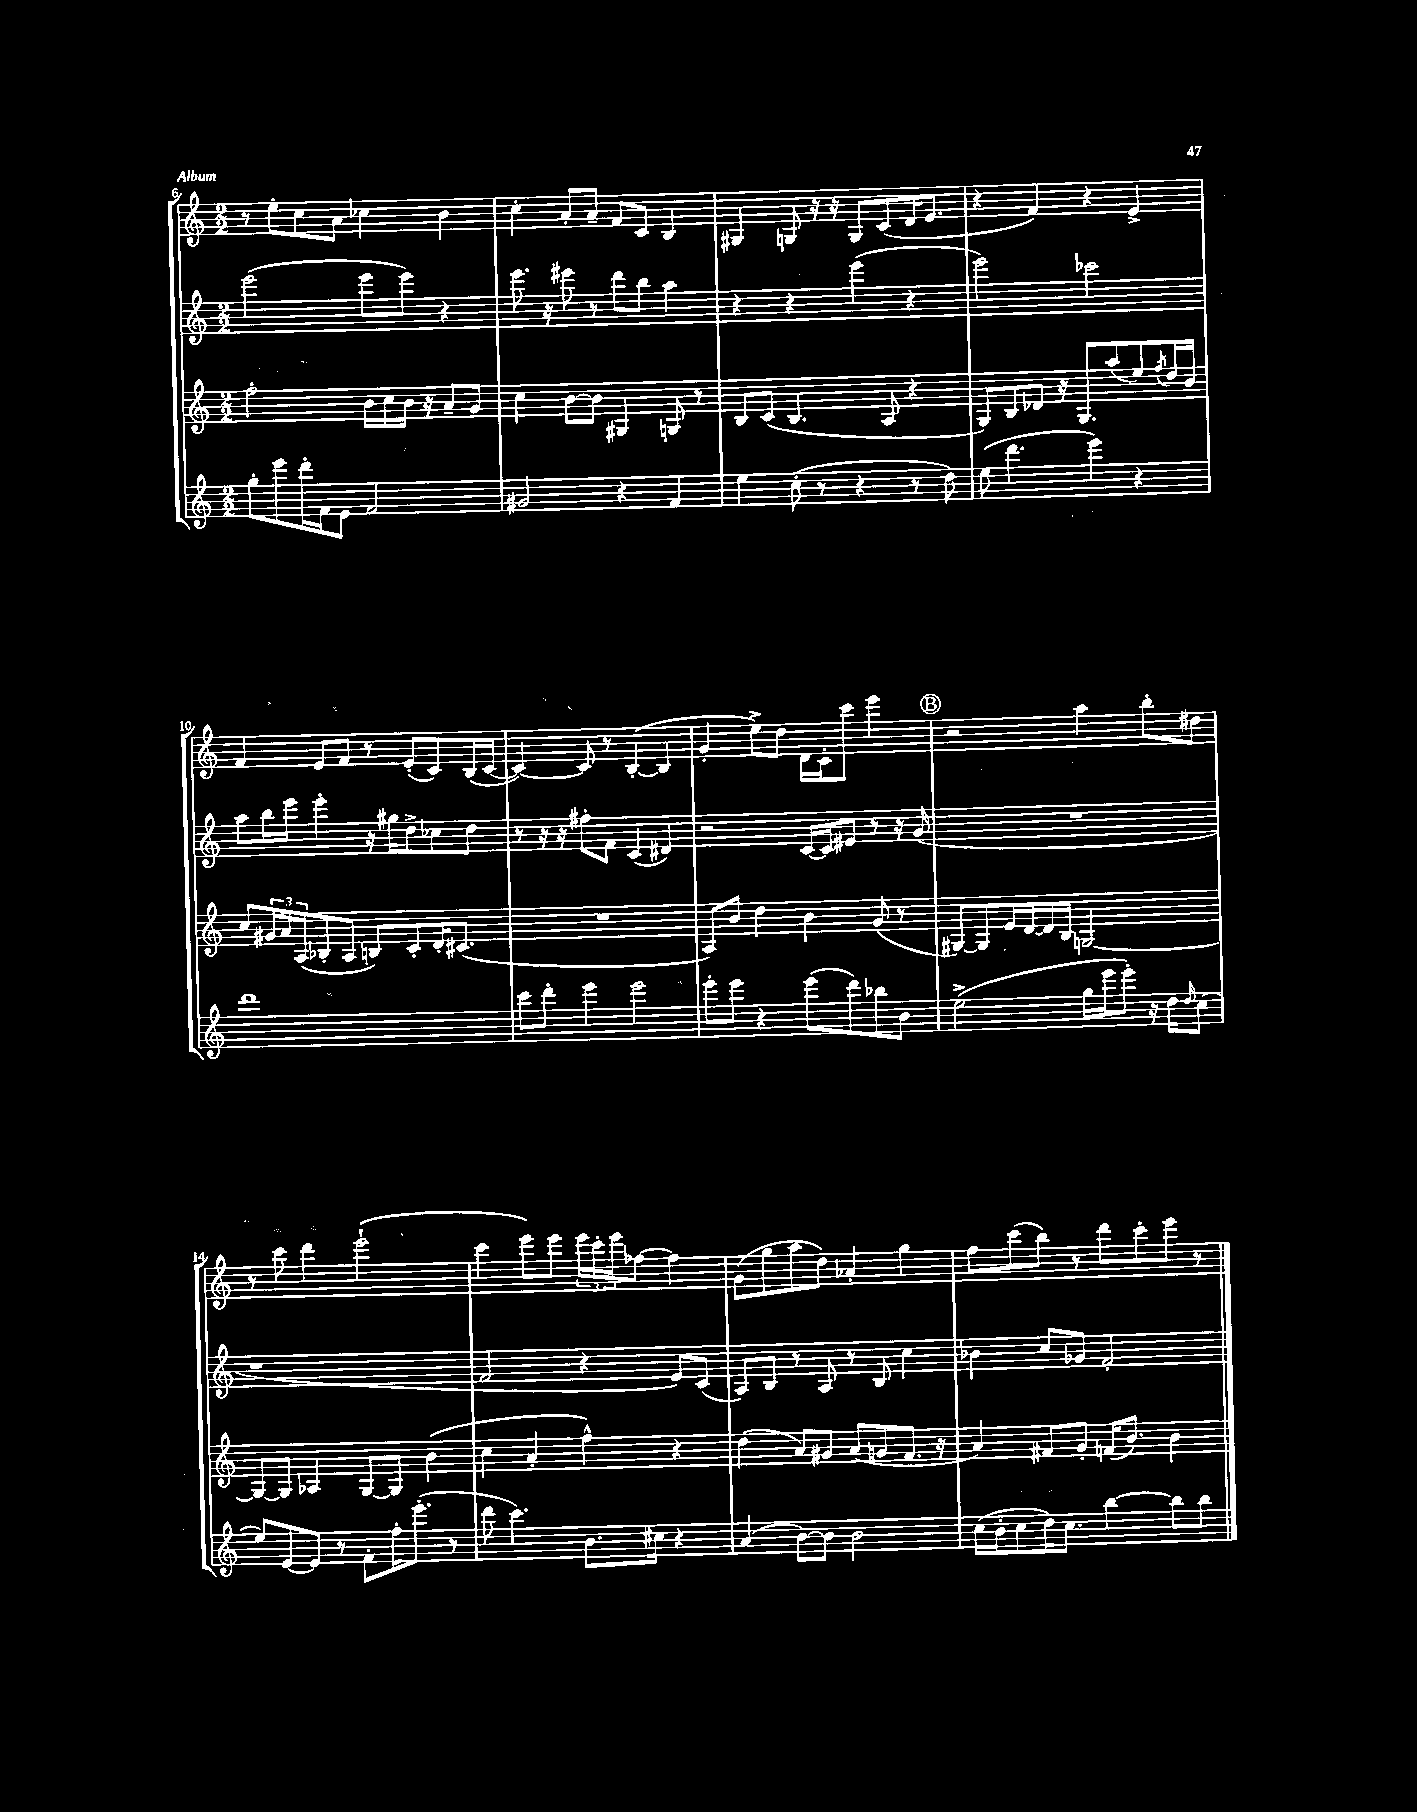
<<
\new StaffGroup <<
\new Staff = "s0" {
    \clef treble \key c \major \numericTimeSignature \time 2/2
    r8 e''8-. c''8 a'8 ces''4 b'4 |
    c''4-. a'8-. a'8-- f'8 c'8 b4 |
    gis4 g8 r16 r16 g8 c'8( d'16 e'8. |
    r4 f'4) r4 e'4-> |
    f'4 e'8 f'8 r8 e'8-.( c'8) b16( c'16~ |
    c'4~) c'8 r8 b4~-.( b4 |
    g'4-. e''8->) d''8 d'16 c'16-. c'''8 e'''4 |
    \mark \markup { \circle "B" } r2 a''4 b''8-. dis''8 |
    r8 c'''8 d'''4 e'''2-!( |
    c'''4 e'''8) e'''8 \tuplet 3/2 { e'''16 c'''16-. e'''16 } fes''8~ fes''4 |
    g'8( g''8 a''8 d''8) aes'4-. g''4 |
    f''8 c'''8( b''8) r8 d'''8 c'''8-. e'''8 r8 \bar "|." |
}
\new Staff = "s1" {
    \clef treble \key c \major \numericTimeSignature \time 2/2
    e'''2( e'''8 e'''8) r4 |
    e'''8. r16 eis'''8 r8 d'''8 b''8 a''4 |
    r4 r4 e'''4( r4 |
    e'''2) ces'''2 |
    a''8 b''16 e'''16 e'''4-. r16 gis''16 d''8-> ces''8 d''8 |
    r8 r16 r16 fis''8-. f'8 c'4( dis'4) |
    r2 c'16~ c'16 eis'8 r8 r16 g'16( |
    \mark \markup { \circle "B" } R1 |
    r1 |
    f'2 r4 e'8) c'8( |
    a8) b8 r8 a8 r8 b8 c''4 |
    bes'4 c''8 ges'8 f'2-. \bar "|." |
}
\new Staff = "s2" {
    \clef treble \key c \major \numericTimeSignature \time 2/2
    f''2-. b'16 c''16 b'16 r16 a'8-- g'8 |
    c''4 b'8~ b'8 gis4 g8 r8 |
    b8 c'8( b4. a8 r4 |
    g8) b8 des'8 r16 g8. a''8( e''8) \acciaccatura { f''8 } d''16 b'16 |
    c''8 \tuplet 3/2 { gis'16 a'16 a16( } bes8-. a8 b8) c'8-. d'16-. cis'8.( |
    R1 |
    a8) b'8 d''4 b'4 g'8( r8 |
    \mark \markup { \circle "B" } gis8~) gis8 e'16 d'16~ d'16 b16 g2~ |
    g8~ g8 aes4 g8~ g8 b'4( |
    c''4 a'4-. f''4-^) r4 |
    d''4( a'8) gis'8 a'8( g'8 f'8. r16 |
    a'4) fis'8 g'8-. f'16( b'8.) b'4 \bar "|." |
}
\new Staff = "s3" {
    \clef treble \key c \major \numericTimeSignature \time 2/2
    g''8-. e'''8 d'''16-. f'16 e'8 f'2 |
    gis'2 r4 f'4 |
    e''4 c''8-.( r8 r4 r8 d''8) |
    e''8( d'''4. e'''4) r4 |
    d'''1 |
    c'''8 d'''8-. e'''4 e'''2 |
    e'''8-. e'''8 r4 e'''8( d'''8) bes''8 b'8 |
    \mark \markup { \circle "B" } e''2->( g''16 e'''16 e'''8-.) r16 d''16 \grace { d''16 } c''8( |
    e''8) e'8~ e'8 r8 f'8-. f''16-. e'''8.-.( r8 |
    d'''8 c'''4.) b'8. cis''16 r4 |
    a'4( b'8~) b'8 b'2 |
    c''16( b'16-. c''8 d''16) c''8. b''4~ b''8 b''8 \bar "|." |
}
>>
>>
\layout { \context { \Score currentBarNumber = #6 } }
